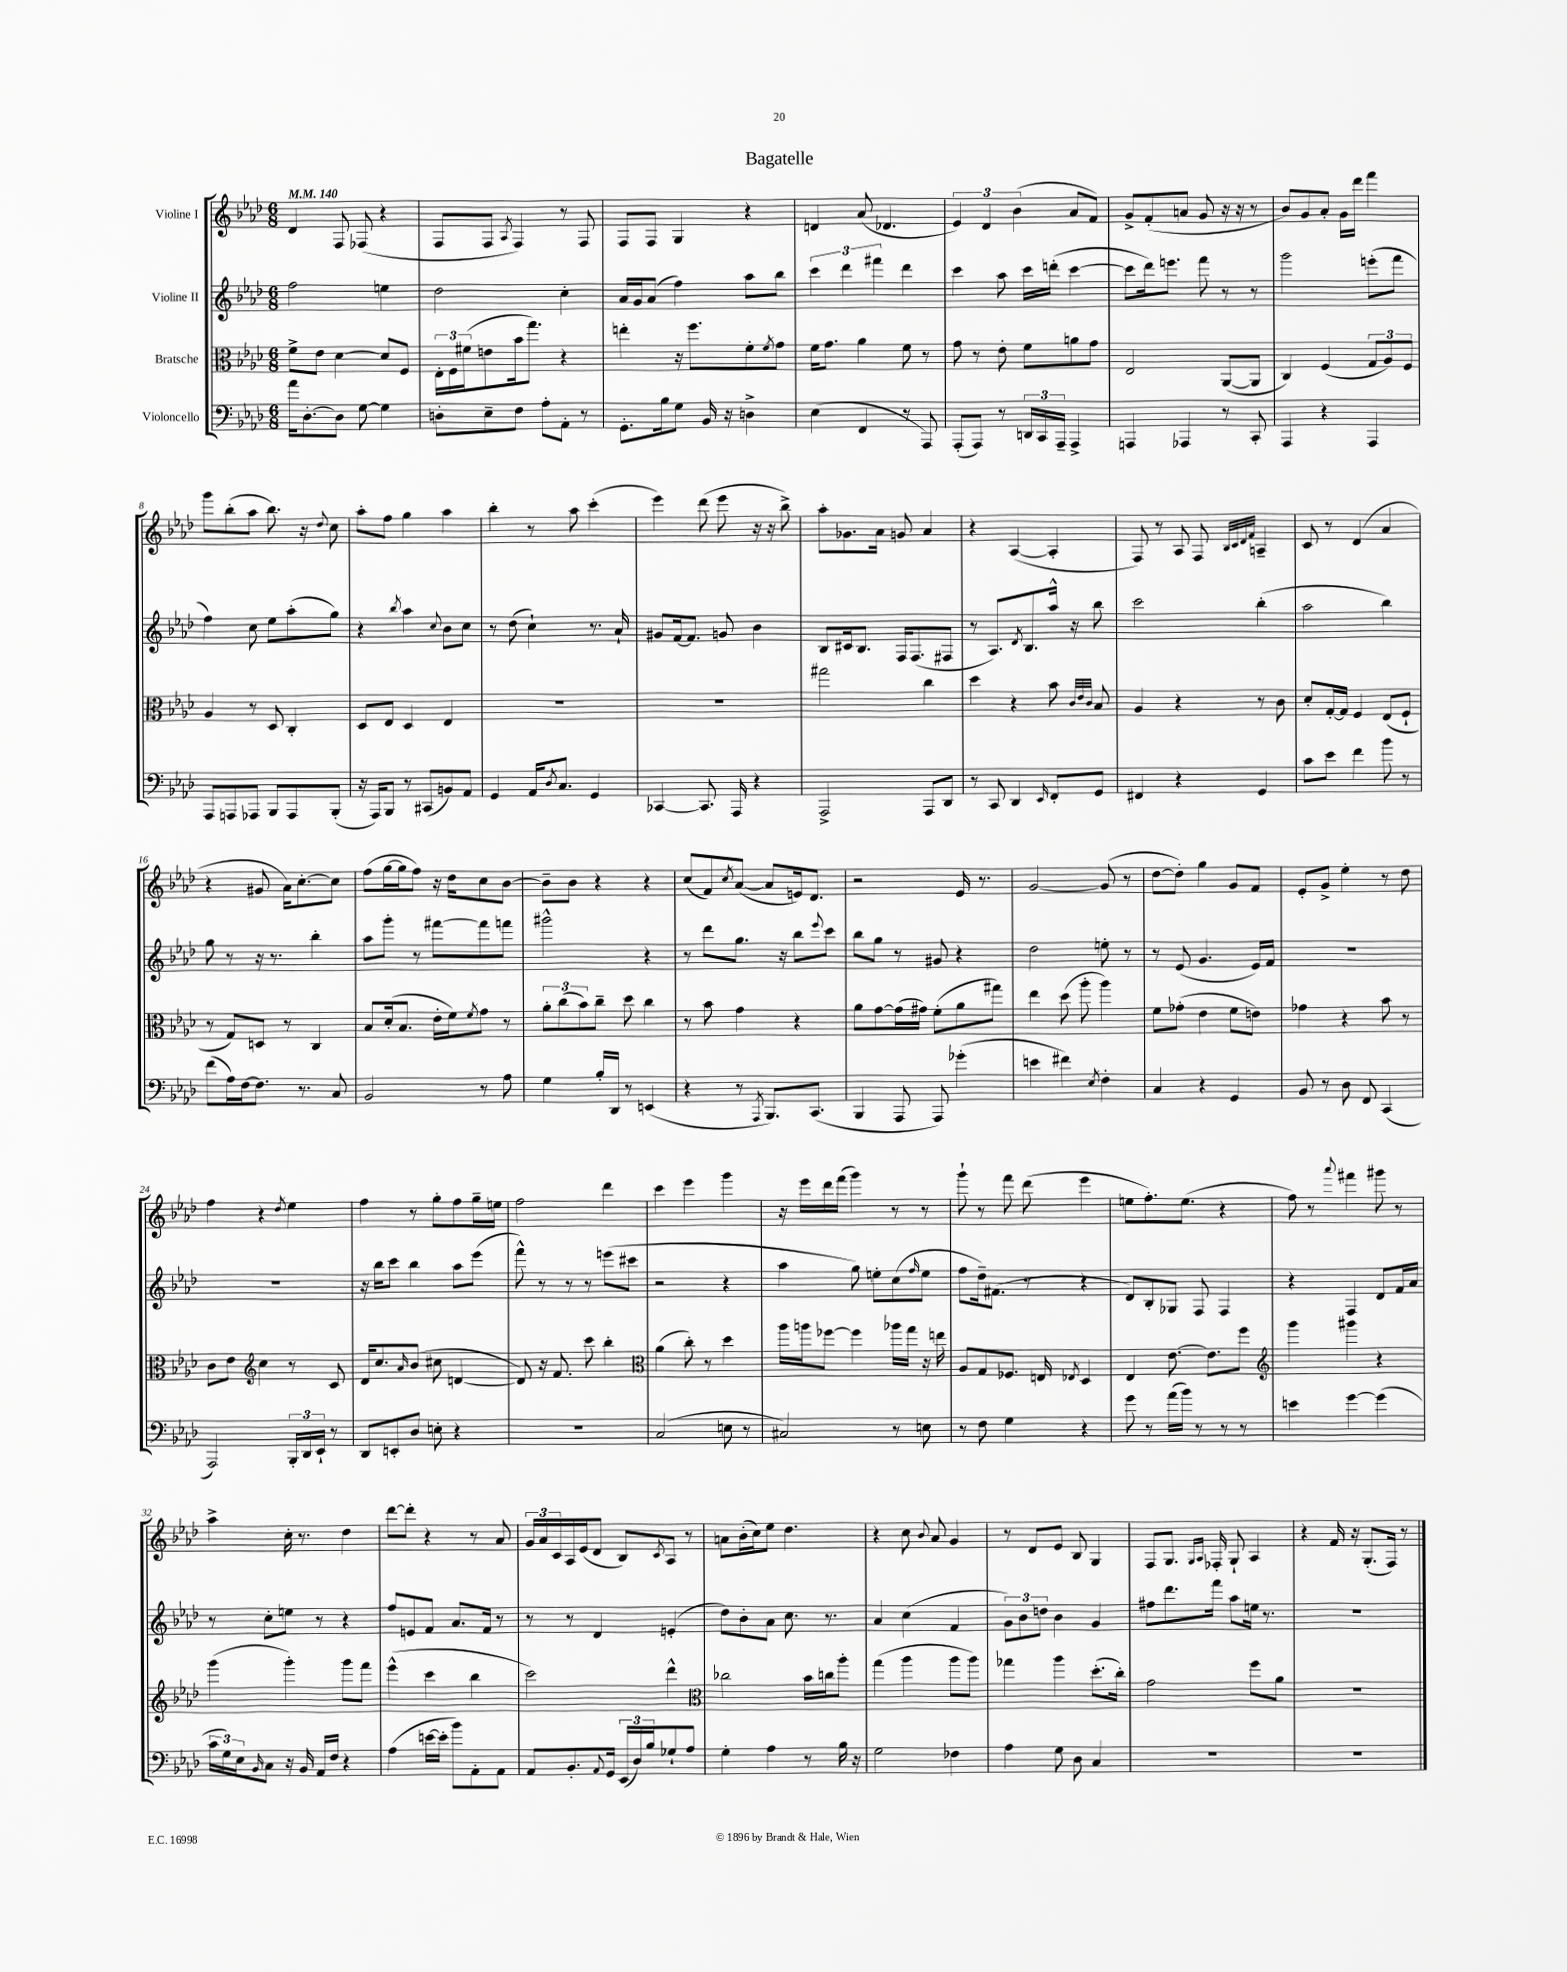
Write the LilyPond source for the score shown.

\header { title = "Bagatelle" }
<<
\new StaffGroup <<
\new Staff = "s0" \with { instrumentName = "Violine I" } {
    \clef treble \key aes \major \numericTimeSignature \time 6/8 \tempo 4 = 140
    des'4 f8 fes8( r4 |
    f8 f8 \acciaccatura { aes8 } f4) r8 f8 |
    f8 f8 g4 r4 |
    d'4 aes'8( des'4. |
    \tuplet 3/2 { ees'4) des'4 bes'4( } aes'8 f'8) |
    g'8-> f'8-.( a'8 g'8 r16 r16 r8 |
    bes'8) g'8 aes'8-. g'16 des'''16 f'''4 |
    g'''8 bes''8-.( aes''8 bes''8.) r16 \appoggiatura { des''8 } c''8 |
    aes''8-. f''8 g''4 aes''4 |
    bes''4-. r8 aes''8 c'''4-.( |
    ees'''4) des'''8( ees'''8 r16 r16 bes''8->) |
    aes''8-. ges'8. aes'16 g'8 aes'4 |
    r4 aes4~( aes4-. |
    f8) r8 aes8 f8 \grace { bes32 c'32 des'32 f'32 } a4-- |
    c'8 r8 des'4( aes'4 |
    r4 gis'8 aes'16) c''8.~-. c''8 |
    f''8( g''16~ g''16 f''8) r16 des''16 c''8 bes'8~ |
    bes'8-- bes'8 r4 r4 |
    c''8( f'8) \acciaccatura { c''8 } aes'8~( aes'8 e'16) des'8. |
    r2 ees'16 r8. |
    g'2~ g'8( r8 |
    des''8~ des''8-.) g''4 g'8 f'8 |
    ees'8-. g'8-> ees''4-. r8 des''8 |
    f''4 r4 \acciaccatura { des''8 } ees''4 |
    f''4 r8 g''8-. f''8 g''16-- e''16 |
    f''2 des'''4 |
    c'''4 ees'''4 g'''4 |
    r16 ees'''16 des'''16 f'''16( g'''4) r8 r8 |
    g'''8-! r8 f'''8 des'''8( ees'''4 |
    e''8 f''8.-.) e''8.( r4 |
    f''8) r8 \appoggiatura { aes'''8 } fis'''4 gis'''8 r8 |
    aes''4-> c''16-. r8. des''4 |
    des'''8~ des'''8-. r4 r8 aes'8 |
    \tuplet 3/2 { g'16 aes'16 c'16 } aes16 ees'16( des'8 bes8) \acciaccatura { c'8 } aes8 r8 |
    a'8 bes'16-.( c''16) ees''8 des''4. |
    r4 c''8 \appoggiatura { bes'8 } aes'8 g'4 |
    r8 des'8 ees'8 bes8 g4 |
    f8 g8. \grace { g16 aes16 } fes16-. g8-! aes4 |
    r4 f'16 r16 g8.-.( f16) r8 \bar "|." |
}
\new Staff = "s1" \with { instrumentName = "Violine II" } {
    \clef treble \key aes \major \numericTimeSignature \time 6/8
    f''2 e''4 |
    des''2 c''4-. |
    aes'16 g'16 aes'8( f''4) aes''8 bes''8 |
    \tuplet 3/2 { c'''4 des'''4 fis'''4 } des'''4 |
    c'''4 aes''8 c'''16 d'''16-.( c'''4~ |
    c'''8 des'''16) e'''8. f'''8 r8 r8 |
    g'''2 e'''8-.( f'''8 |
    f''4) c''8 ees''8 aes''8-.( g''8) |
    r4 \acciaccatura { bes''8 } aes''4 \appoggiatura { c''8 } bes'8 c''8 |
    r8 des''8( c''4-!) r8. aes'16-! |
    gis'8 f'16~ f'8. g'8 bes'4 |
    bes8 cis'16 bes8. f16 f8.( fis8 |
    r8 aes8.) \acciaccatura { des'8 } bes8. aes''16-^ r16 bes''8 |
    c'''2 bes''4-.( |
    aes''2 bes''4) |
    g''8 r8 r16 r8. bes''4-. |
    aes''8 g'''8-. r8 fis'''8~ fis'''8 f'''8 |
    gis'''2-^ r4 |
    r8 des'''8 g''8. r16 bes''8 \appoggiatura { ees'''8 } c'''8 |
    bes''8 g''8 r8 gis'8 r4 |
    des''2 e''8-. r8 |
    r8 ees'8( g'4. ees'16) f'16 |
    R2. |
    R2. |
    r16 bes''16 c'''8 bes''4 aes''8 ees'''8( |
    f'''8-^) r8 r8 r8 e'''8( cis'''8 |
    r2 r4 |
    aes''4 g''8) e''8-. c''8( \grace { f''16 } e''8 |
    f''8 des''16--) fis'8.( r8 r4 |
    des'8) bes8-. ges8 f8 f4 |
    r4 f4 des'8 f'16 aes'16 |
    r8 c''8-. e''8 r8 r4 |
    f''8 e'8 f'8 aes'8. f'16 r8 |
    r8 r8 des'4 e'4-.( |
    des''8) bes'8-. aes'8 c''8. r8. |
    aes'4 c''4( f'4 |
    \tuplet 3/2 { g'8) bes'8 d''8 } bes'4 g'4 |
    fis''8 des'''8. f'''16 aes''8 e''16 r8. |
    R2. \bar "|." |
}
\new Staff = "s2" \with { instrumentName = "Bratsche" } {
    \clef alto \key aes \major \numericTimeSignature \time 6/8
    f'8-> ees'8 des'4~ des'8 f8 |
    \tuplet 3/2 { ees16-. f16 fis'16( } e'8 bes'16 g''8.) r4 |
    e''4-. r16 f''8. f'8-. \acciaccatura { f'8 } g'8 |
    f'16 g'8. aes'4 f'8 r8 |
    g'8 r8 ees'8-. f'8 a'8 g'8 |
    ees2 aes,8~( aes,8 |
    c4) f4( \tuplet 3/2 { g8 aes8) f8 } |
    aes4 r8 des8 c4-. |
    des8 ees8 des4 ees4 |
    R2. |
    R2. |
    gis''2 c''4 |
    des''4 r4 bes'8 \grace { c'32 ees'32 c'32 } bes8 |
    aes4 r4 r8 c'8 |
    des'8-. g16~-. g16 f4 ees8( f8-! |
    r8 g8) d8 r8 c4 |
    bes8 des'16-.( bes8. ees'16-. f'16) \acciaccatura { f'8 } g'8 r8 |
    \tuplet 3/2 { aes'8-. c''8( bes'8) } c''8-- des''8 c''4 |
    r8 bes'8 g'4 r4 |
    aes'8 g'8~ g'16( gis'16) f'8-.( aes'8 gis''8) |
    ees''4 des''8( aes''8-. aes''4) |
    f'8 ges'8-.( ees'4 f'8 e'8) |
    ges'4 r4 bes'8 r8 |
    c'8 ees'8 \clef treble c''4 r8 c'8 |
    des'16 c''8. \grace { aes'16 } bes'8( cis''8 d'4~ |
    d'8) r16 f'8. c'''8 bes''4-. |
    \clef alto aes'4( c''8-.) r8 des''4 |
    aes''16 a''16 fes''8~ fes''4 aes''16 g''16 r16 e''16 |
    aes8 g8 fes8. e16 \acciaccatura { ees8 } des4 |
    ees4 ees'8.~ ees'8. f''8 |
    \clef treble g'''4 gis'''4 r4 |
    g'''4( g'''4-.) g'''8 f'''8 |
    ees'''4-^( c'''4 bes''4 |
    c'''2) des'''4-^ |
    \clef alto ces''2 bes'16 c''16 aes''8-. |
    g''4( aes''4 aes''8 aes''8) |
    ges''4 aes''4 des''8.-.( c''16-.) |
    g'2 f''8 aes'8 |
    R2. \bar "|." |
}
\new Staff = "s3" \with { instrumentName = "Violoncello" } {
    \clef bass \key aes \major \numericTimeSignature \time 6/8
    aes'16 des8.~-. des8 g8~ g4 |
    d8-. ees8-- f8 aes8-. aes,8-. r8 |
    g,8.-. bes16 g8 bes,16 r16 d4-> |
    ees4( f,4 r8 aes,,8) |
    aes,,8-.( aes,,8) r8 \tuplet 3/2 { d,16 c,16 aes,,16-- } aes,,4-> |
    a,,4 aes,,4 r8 c,8-. |
    aes,,4 r4 aes,,4 |
    aes,,8 a,,8 aes,,8 bes,,8 aes,,8 bes,,8-.( |
    r16 aes,,16) bes,,8 r8 cis,8( b,8) aes,8 |
    g,4 aes,16 \acciaccatura { des8 } c8. g,4 |
    ces,4~ ces,8. aes,,16 r4 |
    aes,,2-> aes,,8 des,8 |
    r8 c,8 des,4 \grace { ees,16 } f,8-. g,8 |
    fis,4 r4 g,4 |
    c'8 ees'8 f'4 bes'8 r8 |
    f'8( aes16) f16~ f8. r8. c8 |
    bes,2 r8 aes8 |
    g4 bes16-. des,16 r8 e,4( |
    r4 r8 \acciaccatura { aes,,8 } bes,,8.) c,8.( |
    bes,,4 aes,,8 aes,,8) ges'4-.( |
    e'4 fis'4) \acciaccatura { ees8 } f4-. |
    c4 r4 g,4 |
    bes,8 r8 des8 f,8 c,4( |
    aes,,2) \tuplet 3/2 { bes,,16-. des,16 ees,16-! } r8 |
    des,8 e,8-. des8 e8-. r4 |
    R2. |
    c2( e8 r8 |
    cis2) r8 e8 |
    r8 f8 g4 r4 |
    g'8 r8 aes'16( bes'16) r8 r8 r8 |
    e'4 g'4~ g'4( |
    \tuplet 3/2 { c'16 g16) ees16 } \grace { bes,16 } c8 r16 bes,16 aes,16 f16 r4 |
    aes4( e'16~ e'16-. bes'8) aes,8-. aes,8 |
    aes,8 bes,8.-. \appoggiatura { aes,8 } g,16 \tuplet 3/2 { ees,16( des16) bes16 } ges8-! aes8 |
    g4-. aes4 r8 bes16 r16 |
    g2 fes4 |
    aes4 g8 des8 c4 |
    R2. |
    R2. \bar "|." |
}
>>
>>
